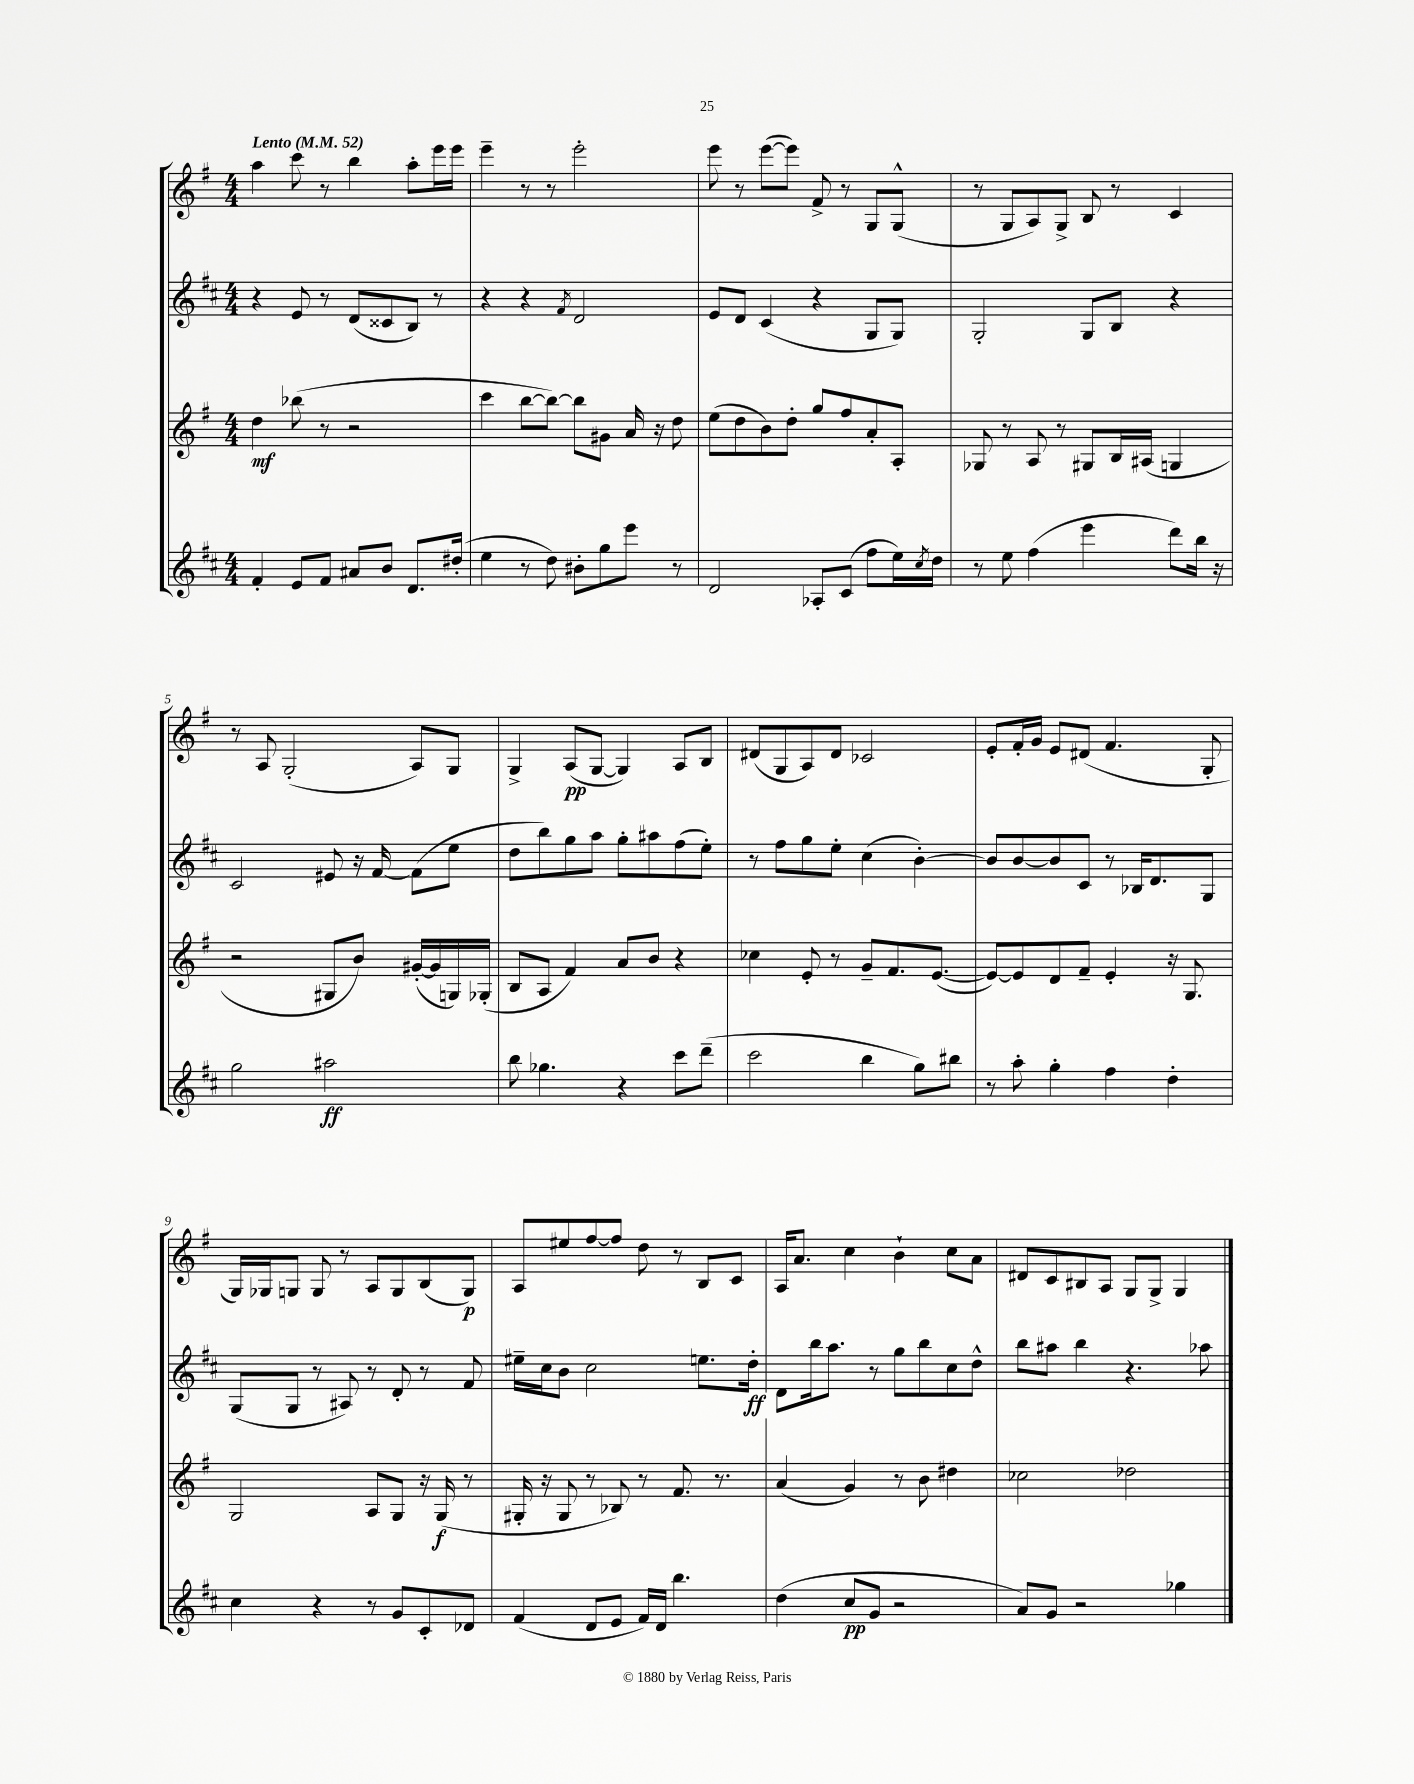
<<
\new StaffGroup <<
\new Staff = "s0" {
    \clef treble \key g \major \numericTimeSignature \time 4/4 \tempo "Lento" 4 = 52
    a''4 c'''8 r8 b''4 a''8-. e'''16 e'''16 |
    e'''4-- r8 r8 e'''2-. |
    e'''8 r8 e'''8~( e'''8) fis'8-> r8 g8 g8-^( |
    r8 g8 a8) g8-> b8 r8 c'4 |
    r8 a8 g2-.( a8) g8 |
    g4-> a8\pp( g8~ g4) a8 b8 |
    dis'8( g8 a8) dis'8 ces'2 |
    e'8-. fis'16-. g'16 e'8 dis'8( fis'4. g8-. |
    g16) ges16 g8 g8 r8 a8 g8 b8( g8\p) |
    a8 eis''8 fis''8~ fis''8 d''8 r8 b8 c'8 |
    a16 a'8. c''4 b'4-! c''8 a'8 |
    dis'8 c'8 bis8 a8 g8 g8-> g4 \bar "|." |
}
\new Staff = "s1" {
    \clef treble \key d \major \numericTimeSignature \time 4/4
    r4 e'8 r8 d'8( cisis'8 b8) r8 |
    r4 r4 \acciaccatura { fis'8 } d'2 |
    e'8 d'8 cis'4( r4 g8 g8) |
    g2-. g8 b8 r4 |
    cis'2 eis'8 r16 fis'16~ fis'8( e''8 |
    d''8 b''8) g''8 a''8 g''8-. ais''8 fis''8( e''8-.) |
    r8 fis''8 g''8 e''8-. cis''4( b'4~-.) |
    b'8 b'8~ b'8 cis'8 r8 bes16 d'8. g8 |
    g8( g8 r8 ais8) r8 d'8-. r8 fis'8 |
    eis''16-- cis''16 b'8 cis''2 e''8. d''16-.\ff |
    d'8 b''16 a''8. r8 g''8 b''8 cis''8 d''8-^ |
    b''8 ais''8 b''4 r4. aes''8 \bar "|." |
}
\new Staff = "s2" {
    \clef treble \key g \major \numericTimeSignature \time 4/4
    d''4\mf bes''8( r8 r2 |
    c'''4 b''8~ b''8~) b''8 gis'8 a'16 r16 d''8 |
    e''8( d''8 b'8) d''8-. g''8 fis''8 a'8-. a8-. |
    ges8 r8 a8 r8 gis8 b16 ais16( g4 |
    r2 gis8 b'8) gis'16~-.( gis'16 g16) ges16-.( |
    b8 a8 fis'4) a'8 b'8 r4 |
    ces''4 e'8-. r8 g'8-- fis'8. e'8.~( |
    e'8~) e'8 d'8 fis'8-- e'4-. r16 g8. |
    g2 a8 g8 r16 g16\f( r8 |
    gis16-. r16 gis8 r8 bes8) r8 fis'8. r8. |
    a'4( g'4) r8 b'8 dis''4 |
    ces''2 des''2 \bar "|." |
}
\new Staff = "s3" {
    \clef treble \key d \major \numericTimeSignature \time 4/4
    fis'4-. e'8 fis'8 ais'8 b'8 d'8. dis''16-.( |
    e''4 r8 d''8) bis'8-. g''8 e'''8 r8 |
    d'2 aes8-. cis'8( fis''8 e''16) \acciaccatura { cis''8 } d''16 |
    r8 e''8 fis''4( e'''4 d'''8) b''16 r16 |
    g''2 ais''2\ff |
    b''8 ges''4. r4 cis'''8 d'''8--( |
    cis'''2 b''4 g''8) bis''8 |
    r8 a''8-. g''4-. fis''4 d''4-. |
    cis''4 r4 r8 g'8 cis'8-. des'8 |
    fis'4( d'8 e'8 fis'16) d'16 b''4. |
    d''4( cis''8\pp g'8 r2 |
    a'8) g'8 r2 ges''4 \bar "|." |
}
>>
>>
